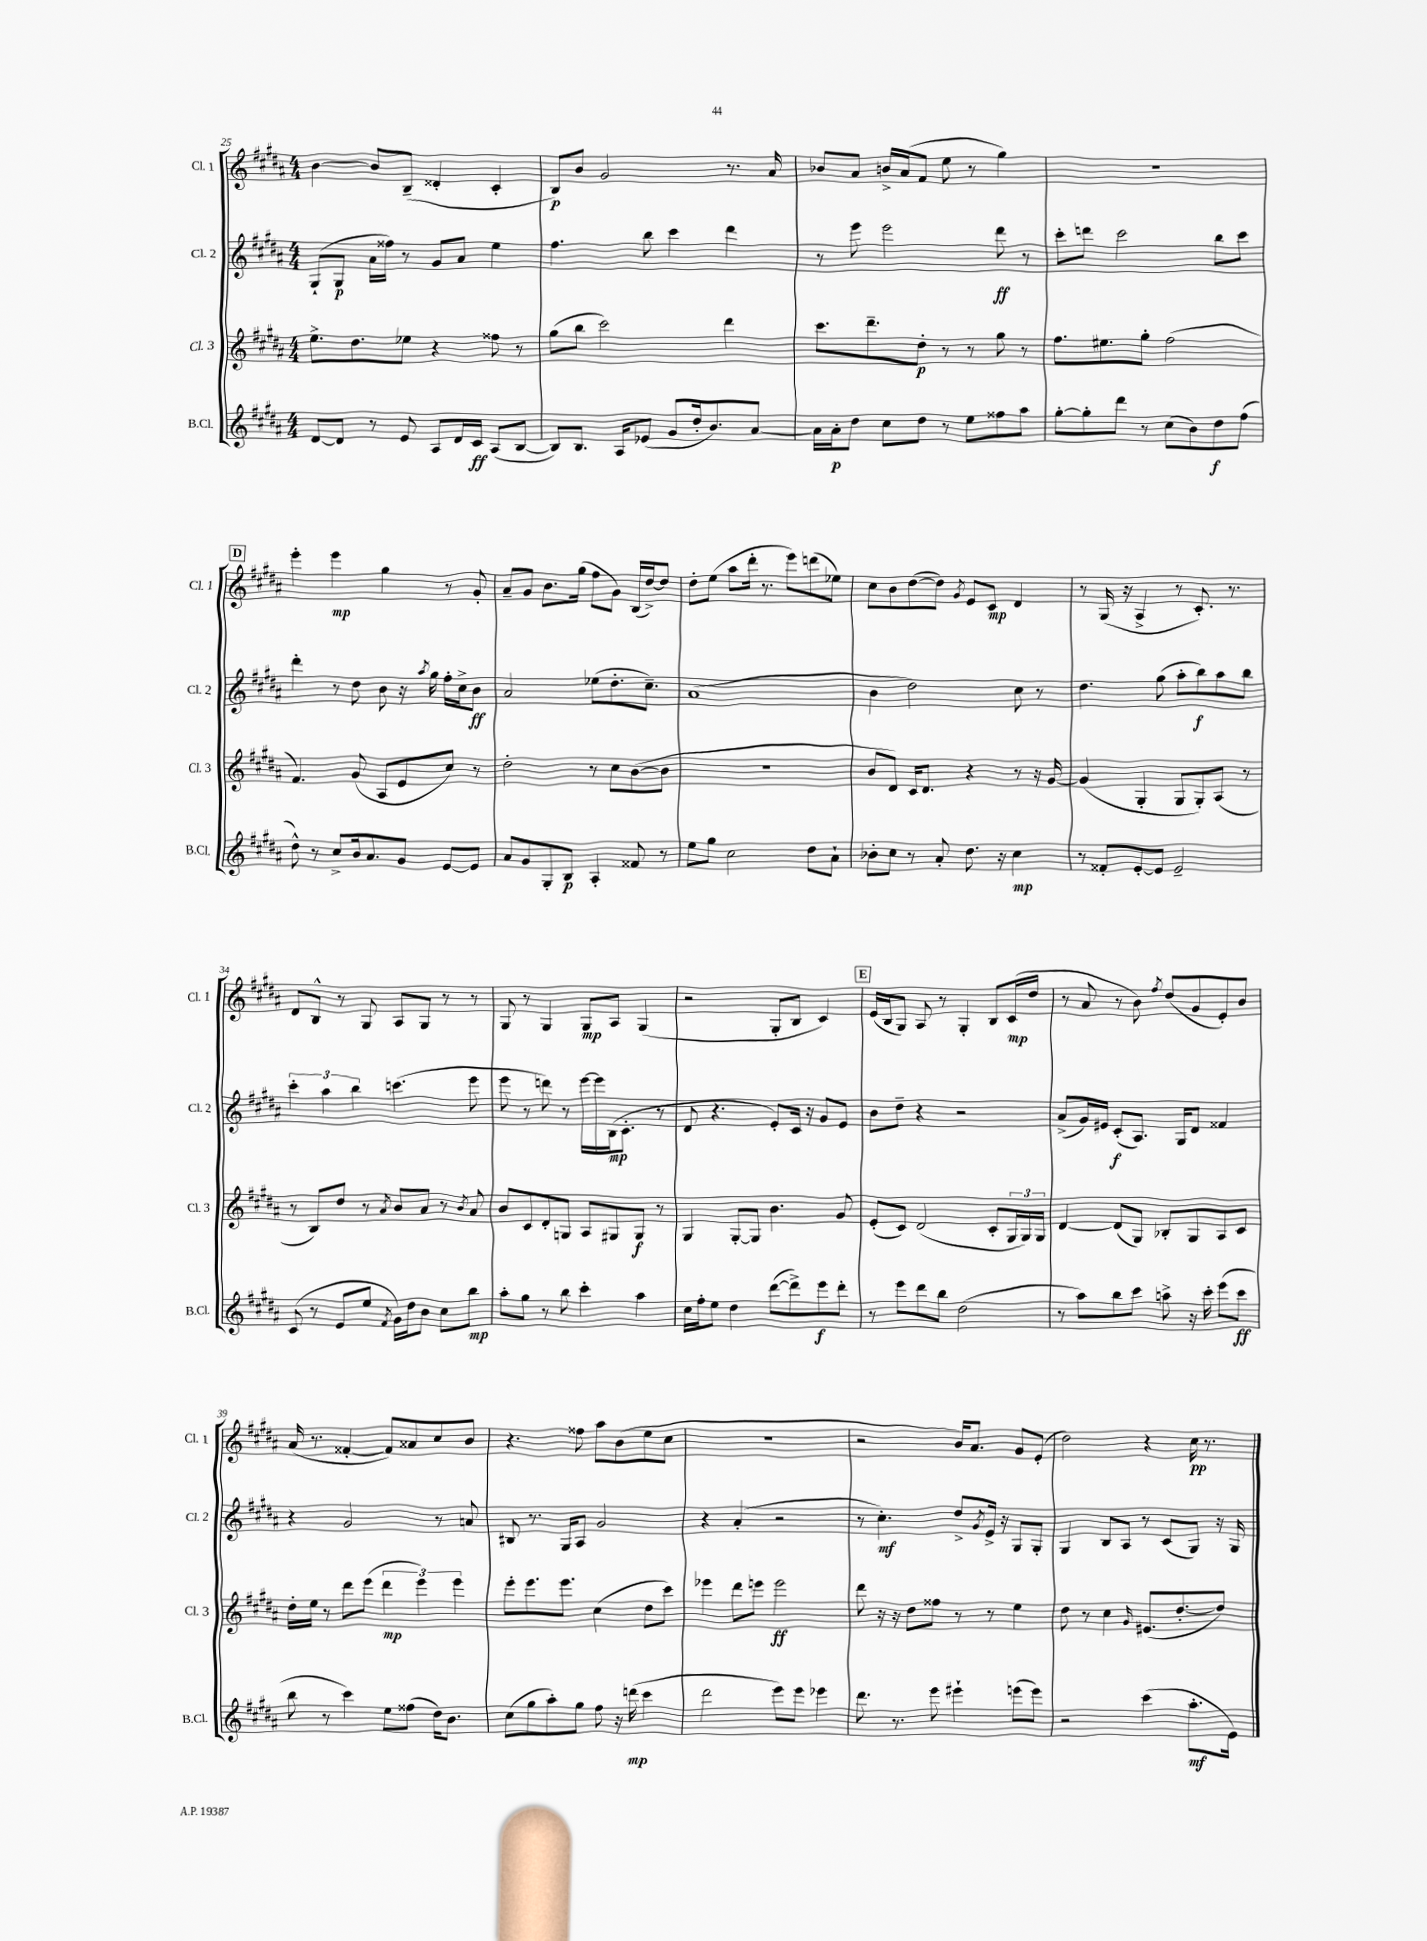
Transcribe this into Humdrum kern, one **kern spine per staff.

**kern	**kern	**kern	**kern
*staff4	*staff3	*staff2	*staff1
*clefG2	*clefG2	*clefG2	*clefG2
*k[f#c#g#d#a#]	*k[f#c#g#d#a#]	*k[f#c#g#d#a#]	*k[f#c#g#d#a#]
*M4/4	*M4/4	*M4/4	*M4/4
[8d#	8.ee^	(8G#`	[4b
8d#]	.	8G#	.
.	8.dd#	.	.
8r	.	16a#	8b]
.	.	16ff##)	.
8e	8ee-	8r	(8B~
8A#	4r	8g#	4d##'
16d#	.	8a#	.
16c#	.	.	.
(8A#	8ff##	4ee	4c#'
[8B	8r	.	.
=	=	=	=
8B])	(8gg#	4.ff#	8B)
8.B	8bb	.	8b
.	2ccc#)	.	2g#
16A#	.	.	.
(8e-	.	8bb	.
8g#	.	4ccc#	.
16dd#'	.	.	.
8.b)	.	.	.
.	4ddd#	4ddd#	8.r
[8a#	.	.	.
.	.	.	16a#
=	=	=	=
16a#]	8.ccc#	8r	8b-
16a#'	.	.	.
8dd#	.	8eee	8a#
.	8.ddd#~	.	.
8cc#	.	2eee	16b^
.	.	.	(16a#
8dd#	8dd#'	.	8f#
8r	8r	.	8ee
8ee	8r	.	8r
8ff##	8gg#	8ddd#	4gg#)
8aa#	8r	8r	.
=	=	=	=
[8gg#'	8.ff#	8ccc#'	1r
8gg#']	.	8ddd	.
.	8.ee#	.	.
8ddd#	.	2ccc#	.
8r	8gg#'	.	.
(8cc#	(2ff#	.	.
8b)	.	.	.
8dd#	.	8bb	.
(8ff#	.	8ccc#	.
=	=	=	=
8dd#^^)	4.f#)	4ddd#'	4eee'
8r	.	.	.
8cc#^	.	8r	4eee
16b	(8g#	8dd#	.
8.a#	.	.	.
.	8A#	8b	4gg#
8g#	8e	16r	.
.	.	8qaa#	.
.	.	16gg#	.
[8e	8cc#)	16ff#'	8r
.	.	16cc#^	.
8e]	8r	8b	8g#'
=	=	=	=
8a#	2dd#'	2a#	8a#~
8g#	.	.	8g#
8G#'	.	.	8.b
8B	.	.	.
.	.	.	(16gg#
4A#'	8r	(8ee-	8ff#
.	8cc#	8.dd#'	8g#)
8f##	([8b	.	(16B
.	.	8.cc#~)	[16dd#^)
8r	8b]	.	8dd#]
=	=	=	=
8ee	1r	(1a#	8dd#'
8gg#	.	.	(8ee
2cc#	.	.	8aa#
.	.	.	16ddd#'
.	.	.	8.r
.	.	.	8eee)
8dd#	.	.	(8ddd
8a#`	.	.	8ee-)
=	=	=	=
8b-'	8b	4b	8cc#
8cc#	8d#)	.	8b
8r	16c#	2dd#)	([8dd#
.	8.d#	.	.
8a#'	.	.	8dd#])
.	.	.	8qg#
8.dd#	4r	.	8e
.	.	.	8c#
16r	.	.	.
4cc#	8r	8cc#	4d#
.	16r	8r	.
.	[16g#	.	.
=	=	=	=
8r	(4g#]	4.dd#	8r
8f##'	.	.	(16G#
.	.	.	16r
[8e'	4G#'	.	4A#^
8e]	.	(8gg#	.
2e~	8G#	8aa#'	8r
.	8G#')	8bb)	8.c#')
.	(8A#	8aa#	.
.	.	.	8.r
.	8r	8bb	.
=	=	=	=
(8c#	8r	6ccc#'	8d#
8r	8B)	.	8B^^
.	.	6aa#	.
8e	8dd#	.	8r
.	.	6bb	.
8ee	8r	.	8G#
8qf#	8qa#	.	.
16g#)	8b	(4.ccc	8A#
16dd#	.	.	.
8b	8a#	.	8G#
8cc#	8r	.	8r
.	8qb	.	.
8bb	8a#	8eee	8r
=	=	=	=
8aa#'	8b	8eee	8G#
8gg#	8c#	8r	8r
8r	8d#'	8ddd)	4G#
8bb	8G	8r	.
4ccc#'	8A#	[16eee	8G#
.	.	16eee]	.
.	8G#	(16B	8A#
.	.	8.c#'	.
4aa#	8G#	.	(4G#
.	8r	8r	.
=	=	=	=
16cc#	4G#	8d#	2r
16ff#'	.	.	.
8ee	.	4.r	.
4dd#	[8G#'	.	.
.	8G#]	.	.
([8ddd#	4.b	8e')	8G#'
8ddd#^])	.	16c#	8B
.	.	16r	.
8eee	.	8g#	4c#)
8ddd#'	8g#	8e	.
=	=	=	=
8r	(8e'	8b	(16e
.	.	.	16B
8eee	8c#)	8dd#~	8G#)
8ddd#	(2d#	4r	8A#
8bb	.	.	8r
(2dd#	.	2r	4G#'
.	8c#'	.	8B
.	24G#	.	(16c#
.	24G#)	.	.
.	.	.	16dd#
.	24G#	.	.
=	=	=	=
8r	[4d#	(8a#^	8r
8aa#)	.	16g#)	8a#
.	.	16e#	.
8bb	(8d#]	(8c#'	8r
8ccc#	8G#)	8.A#)	8b)
.	.	.	8qff#
8aa^	8B-'	.	(8dd#
.	.	16G#	.
16r	8G#	8d#	8g#
16ccc#'	.	.	.
(8eee	8A#	4f##	8e')
8ccc#	8c#	.	8b
=	=	=	=
8bb	16dd#'	4r	(16a#
.	16ee	.	8.r
8r	8r	.	.
4ccc#)	8ddd#	2g#	[4f##'
.	(8eee	.	.
8ee	6ddd#	.	8f##])
(8ff##	.	.	8a##
.	6eee)	.	.
16dd#)	.	8r	8cc#
8.b	.	.	.
.	6eee	.	.
.	.	8a	8b
=	=	=	=
(8cc#	8eee'	8B#	4.r
8gg#	8.eee	8.r	.
8aa#')	.	.	.
.	8.eee	16G#	.
8gg#	.	8A#	8ff##
8ff#	(4cc#	2g#	8aa#
16r	.	.	(8b
(16ddd	.	.	.
4ccc#	8dd#	.	8ee
.	8ccc#)	.	8cc#
=	=	=	=
2ddd#	4eee-	4r	1r
.	8ddd#	(4a#'	.
.	8eee	.	.
8eee)	2eee	2r	.
8eee	.	.	.
4eee-	.	.	.
=	=	=	=
8.ddd#	8ddd#	8r	2r
.	16r	4.cc#')	.
8.r	16r	.	.
.	8dd#	.	.
8eee	8ff##	.	.
4eee#`	8r	8dd#^	16b)
.	.	.	8.a#
.	.	8qg#	.
.	8r	16e^	.
.	.	16r	.
(8eee	4ee	8G#	8g#
8eee)	.	8G#'	(8e'
=	=	=	=
2r	8dd#	4G#	2dd#)
.	8r	.	.
.	4cc#	8B	.
.	.	8A#	.
.	16qqg#	.	.
(4ccc#	(8.e#	8r	4r
.	.	(8c#	.
.	[8.dd#'	.	.
8.aa#'	.	8G#)	16cc#
.	.	.	8.r
.	8dd#])	16r	.
16e)	.	16G#	.
==	==	==	==
*-	*-	*-	*-
